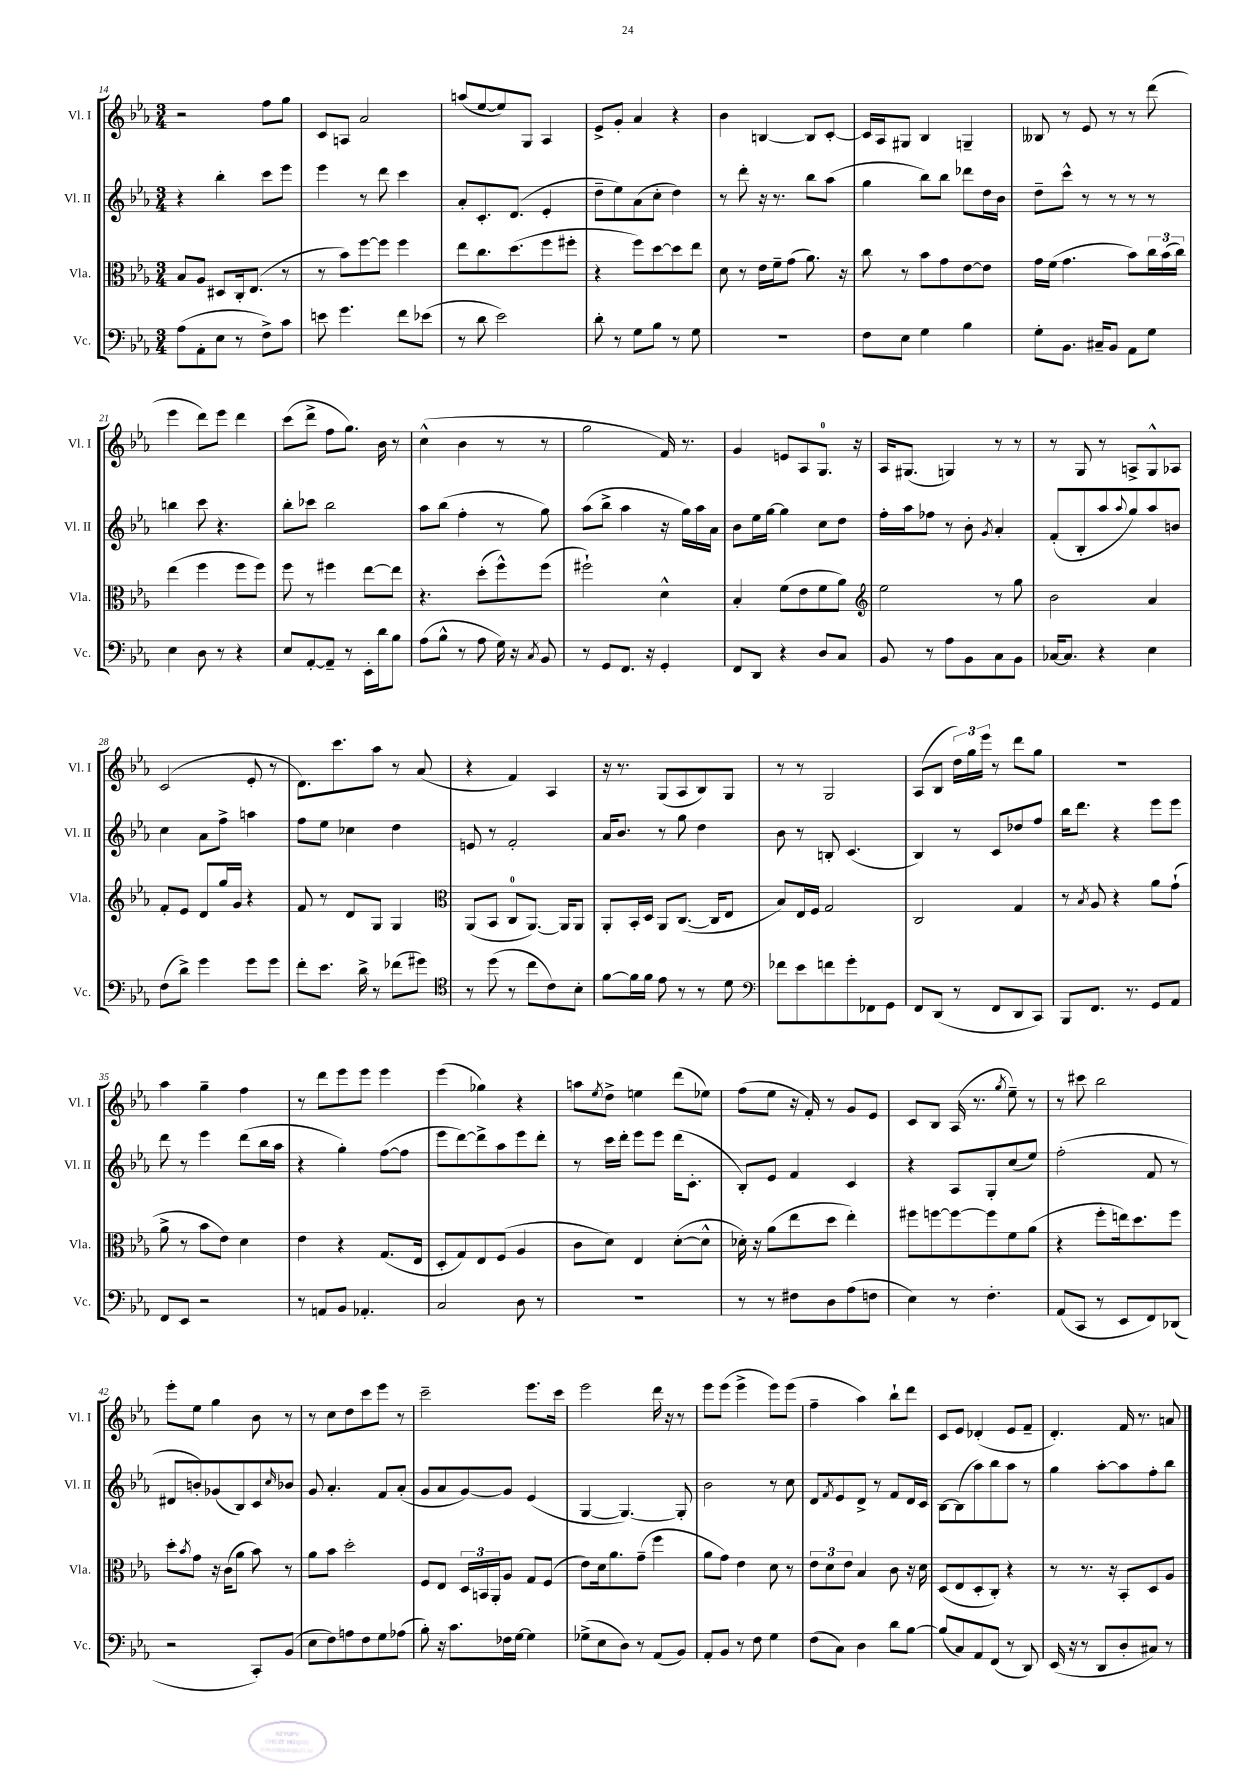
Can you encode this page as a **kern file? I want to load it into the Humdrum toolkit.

**kern	**kern	**kern	**kern
*staff4	*staff3	*staff2	*staff1
*clefF4	*clefC3	*clefG2	*clefG2
*k[b-e-a-]	*k[b-e-a-]	*k[b-e-a-]	*k[b-e-a-]
*M3/4	*M3/4	*M3/4	*M3/4
(8A-	8B-	4r	2r
8AA-'	8A-	.	.
8E-	8D#	4bb-'	.
8r	16C'	.	.
.	(8.E-	.	.
8F^)	.	8ccc	8ff
8c	8r	8eee-	8gg
=	=	=	=
8e	8r	4eee-	8c
4.g	8b-)	.	8A
.	[8ff	8r	2a-
.	8ff]	8ddd	.
8f	4ff	4ccc	.
(8e-	.	.	.
=	=	=	=
8r	8ee-	8a-'	(8aa
8d	8.cc	8.c'	[8ee-
2e-)	.	.	8ee-])
.	(8.dd	(8.d	.
.	.	.	8G
.	8ff	4e-'	4A-
.	8ff#'	.	.
=	=	=	=
8d'	4r	8dd~	8e-^
8r	.	8ee-)	8g'
8G	8ff)	(8a-	4a-
8B-	[8dd	8cc'	.
8r	8dd]	4dd)	4r
8G	8ee-	.	.
=	=	=	=
2.r	8d	8r	4b-
.	8r	8ddd'	.
.	16e-	16r	[4B
.	16f~	8.r	.
.	(8g	.	.
.	8.a-)	8bb-	8B]
.	.	(8aa-	[8c'
.	16r	.	.
=	=	=	=
8F	8cc	4gg	16c]
.	.	.	16A-
8E-	8r	.	8G#
4G	8b-	8bb-)	4B-
.	8g	8bb-	.
4B-	[8e-	8ddd-	4G~
.	8e-]	16dd	.
.	.	16b-	.
=	=	=	=
8G'	16g	8dd~	8B--
.	(16f	.	.
8.BB-	4.g	8ccc^^	8r
.	.	8r	8e-
16C#~	.	.	.
8BB-	.	8r	8r
8AA-	8b-)	8r	8r
8G	24cc	8r	(8ddd
.	(24b-	.	.
.	24cc)	.	.
=	=	=	=
4E-	(4ee-	4bb	4eee-
8D	4ff	8ccc	8ddd)
8r	.	4.r	8eee-
4r	8ff	.	4ddd
.	8ff)	.	.
=	=	=	=
8E-	8ff	8bb-'	(8ccc
[8AA-'	8r	8ccc-	8ddd^
8AA-~]	4ff#	2bb-	8ff
8r	.	.	8.gg)
16EE-'	[8ee-	.	.
16d	.	.	16b-
8B-	8ee-]	.	8r
=	=	=	=
(8A-	4.r	8aa-	(4cc^^
8B-^^	.	(8bb-	.
8r	.	4ff'	4b-
8A-	(8dd'	.	.
16G)	8ff^^)	8r	8r
16r	.	.	.
8qC	.	.	.
8BB-	(8ff	8gg)	8r
=	=	=	=
8r	2ff#`)	(8aa-	2gg
8GG	.	8bb-^	.
8.FF	.	4aa-	.
16r	.	.	.
4GG'	4d^^	16r	16f)
.	.	16gg)	8.r
.	.	16aa-	.
.	.	16a-	.
=	=	=	=
8FF	4B-'	8b-	4g
8DD	.	16ee-	.
.	.	[16gg	.
4r	(8f	4gg]	8e
.	8e-	.	8A-
8D	8f	8cc	8.G
8C	8a-)	8dd	.
.	.	.	16r
=	=	=	=
*	*clefG2	*	*
8BB-	2ee-	16ff'	16A-
.	.	16aa-	(8.G#
8r	.	8ff-	.
8A-	.	8r	4G)
8BB-	.	8b-'	.
.	.	8qg	.
8C	8r	4a-'	8r
8BB-	8gg	.	8r
=	=	=	=
[16C-	2b-	(8f'	8r
8.C-]	.	.	.
.	.	8B-'	8G
4r	.	8aa-	8r
.	.	8qqaa-	.
.	.	8gg)	8A^
4E-	4a-	8aa-	8G^^
.	.	8b	8A-
=	=	=	=
(8F	8f'	4cc	(2c
8d^)	8e-	.	.
4g	8d	8a-	.
.	16gg	8ff^	.
.	16g	.	.
8g	4r	4aa	8e-'
8g	.	.	8r
=	=	=	=
8f'	8f	8ff	8.d)
8.e-	8r	8ee-	.
.	.	.	8.ccc
.	8d	4cc-	.
16d^	.	.	.
8r	8G	.	8aa-
(8f-	4G	4dd	8r
8g#)	.	.	(8a-
=	=	=	=
*clefC4	*clefC3	*	*
8r	(8AA-	8e	4r
(8dd	8BB-	8r	.
8r	8C	2f'	4f)
8cc	[8.AA-)	.	.
8c)	.	.	4A-
.	16AA-]	.	.
8B-'	8AA-	.	.
=	=	=	=
[8f	8AA-'	16a-	16r
.	.	8.b-	8.r
16f]	16BB-'	.	.
16f	16D	.	.
8e-	8AA-	8r	(8G
8r	([8.C	8gg	8A-
8r	.	4dd	8B-)
.	16C]	.	.
8d	8E-	.	8G
=	=	=	=
*clefF4	*	*	*
8f-	8B-)	8b-	8r
8e-	16E-	8r	8r
.	16F	.	.
8f	2G	8B'	2G
8g'	.	(4.c	.
8FF-	.	.	.
8GG	.	.	.
=	=	=	=
8FF	2C	4B-)	(8A-
(8DD	.	.	8B-
8r	.	8r	24dd)
.	.	.	24gg
.	.	.	24eee-
8FF	.	8c	8r
8DD	4G	8dd-	8ddd
8CC)	.	8ff	8gg
=	=	=	=
8BBB-	8r	16bb-	2.r
.	.	8.ddd	.
.	8qB-	.	.
8.FF	8A-	.	.
.	4r	4r	.
8.r	.	.	.
8GG	8a-	8eee-	.
8AA-	(8g`	8eee-	.
=	=	=	=
8FF	8a-^	8ddd	4aa-
8EE-	8r	8r	.
2r	8b-	4eee-	4gg~
.	8e-)	.	.
.	4d	(8ddd	4ff
.	.	16bb-	.
.	.	16aa-	.
=	=	=	=
8r	4e-	4r	8r
8AA	.	.	8ddd
8BB-	4r	4gg')	8eee-
4.AA-'	.	.	8eee-
.	(8.G	([8ff	4eee-
.	.	8ff]	.
.	16E-	.	.
=	=	=	=
2C	8D'	8eee-	(4eee-
.	8G)	[8ddd)	.
.	8E-	8ddd^]	4gg-)
.	(8F	8aa-	.
8D	4A-	8eee-	4r
8r	.	8ddd'	.
=	=	=	=
2.r	8c	8r	8aa
.	.	.	8qee-
.	8d)	16ccc	8dd^
.	.	16ddd'	.
.	4E-	8eee-	4ee
.	.	8eee-	.
.	([8d'	(16ddd	(8ddd
.	.	8.c'	.
.	8d^^]	.	8ee-)
=	=	=	=
8r	16d-')	8B-')	(8ff
.	16r	.	.
8r	(8a-	8e-	8ee-
8F#	8ee-	4f	16r
.	.	.	16f')
8D	8dd	.	8r
(8A-	4ee-')	4c	8g
8F	.	.	8e-
=	=	=	=
4E-)	8ff#	4r	8c
.	[8ff	.	8B-
8r	8ff_	8A-	(16A-
.	.	.	8.r
4.F'	8ff]	8G'	.
.	.	.	8qgg
.	8f	(8cc	8ee-~)
.	(8a-	8ee-)	8r
=	=	=	=
(8AA-	4r	(2ff'	8r
8CC	.	.	8ccc#
8r	8ff'	.	2bb-
8EE-	16ee)	.	.
.	8.dd	.	.
8FF)	.	8f	.
(8DD-	8ff	8r	.
=	=	=	=
2r	8dd'	8d#	8eee-'
.	8qb-	.	.
.	8g	8b')	8ee-
.	16r	(8g-	4gg
.	(16c	.	.
.	8a-	8B-)	.
8CC')	8b-)	8c	8b-
.	.	16qqcc	.
(8BB-	8r	8b-	8r
=	=	=	=
8E-	8a-	8g	8r
8F)	8b-	4.a-'	8cc
8A	2dd'	.	8dd
8F	.	.	8ccc
8G	.	8f	8eee-
(8A-	.	(8a-'	8r
=	=	=	=
8B-')	8F	8g	2ccc~
16r	8E-	8a-	.
8.c	.	.	.
.	24D	[8g)	.
.	24BB	.	.
.	24AA-'	.	.
16F-	8A-	8g]	.
[16G	.	.	.
4G]	8G	(4e-	8.eee-
.	(8F	.	.
.	.	.	16ccc
=	=	=	=
(8G-^	8e-)	[4G	2eee-
8E-	16d	.	.
.	8.a-	.	.
8D)	.	4.G_)	.
8r	(8g~	.	.
(8AA-	4ff	.	16ddd
.	.	.	16r
8BB-)	.	8G']	8r
=	=	=	=
8AA-'	8a-	2b-	8eee-
8BB-	8g)	.	(8eee-
8r	4e-	.	4eee-^
8F	.	.	.
4G	8d	8r	8eee-)
.	8r	8cc	(8eee-
=	=	=	=
(8F	12e-	8d	4ff~
.	12d	.	.
.	.	8qf	.
8C)	.	8e-	.
.	12e-	.	.
4D	4B-	8d^	4aa-)
.	.	8r	.
8d	8c	8f	8bb-`
[8B-	16r	16d	8ddd
.	16d	16c	.
=	=	=	=
(8B-]	(8D	[8B-	8c
8C)	8E-	(8B-]	8e-
8AA-	8D'	8aa-)	(4d-'
(8FF	8C')	8bb-	.
8r	4r	8aa-	8e-
8DD)	.	8r	8f~
=	=	=	=
(16EE-	8r	4gg	4.d')
16r	.	.	.
8r	8.r	.	.
8DD	.	[8aa-'	.
.	16r	.	.
8D'	8BB-'	8aa-]	16f
.	.	.	8.r
8C#)	8D	8ff'	.
8r	8A-	8bb-	8a
==	==	==	==
*-	*-	*-	*-
